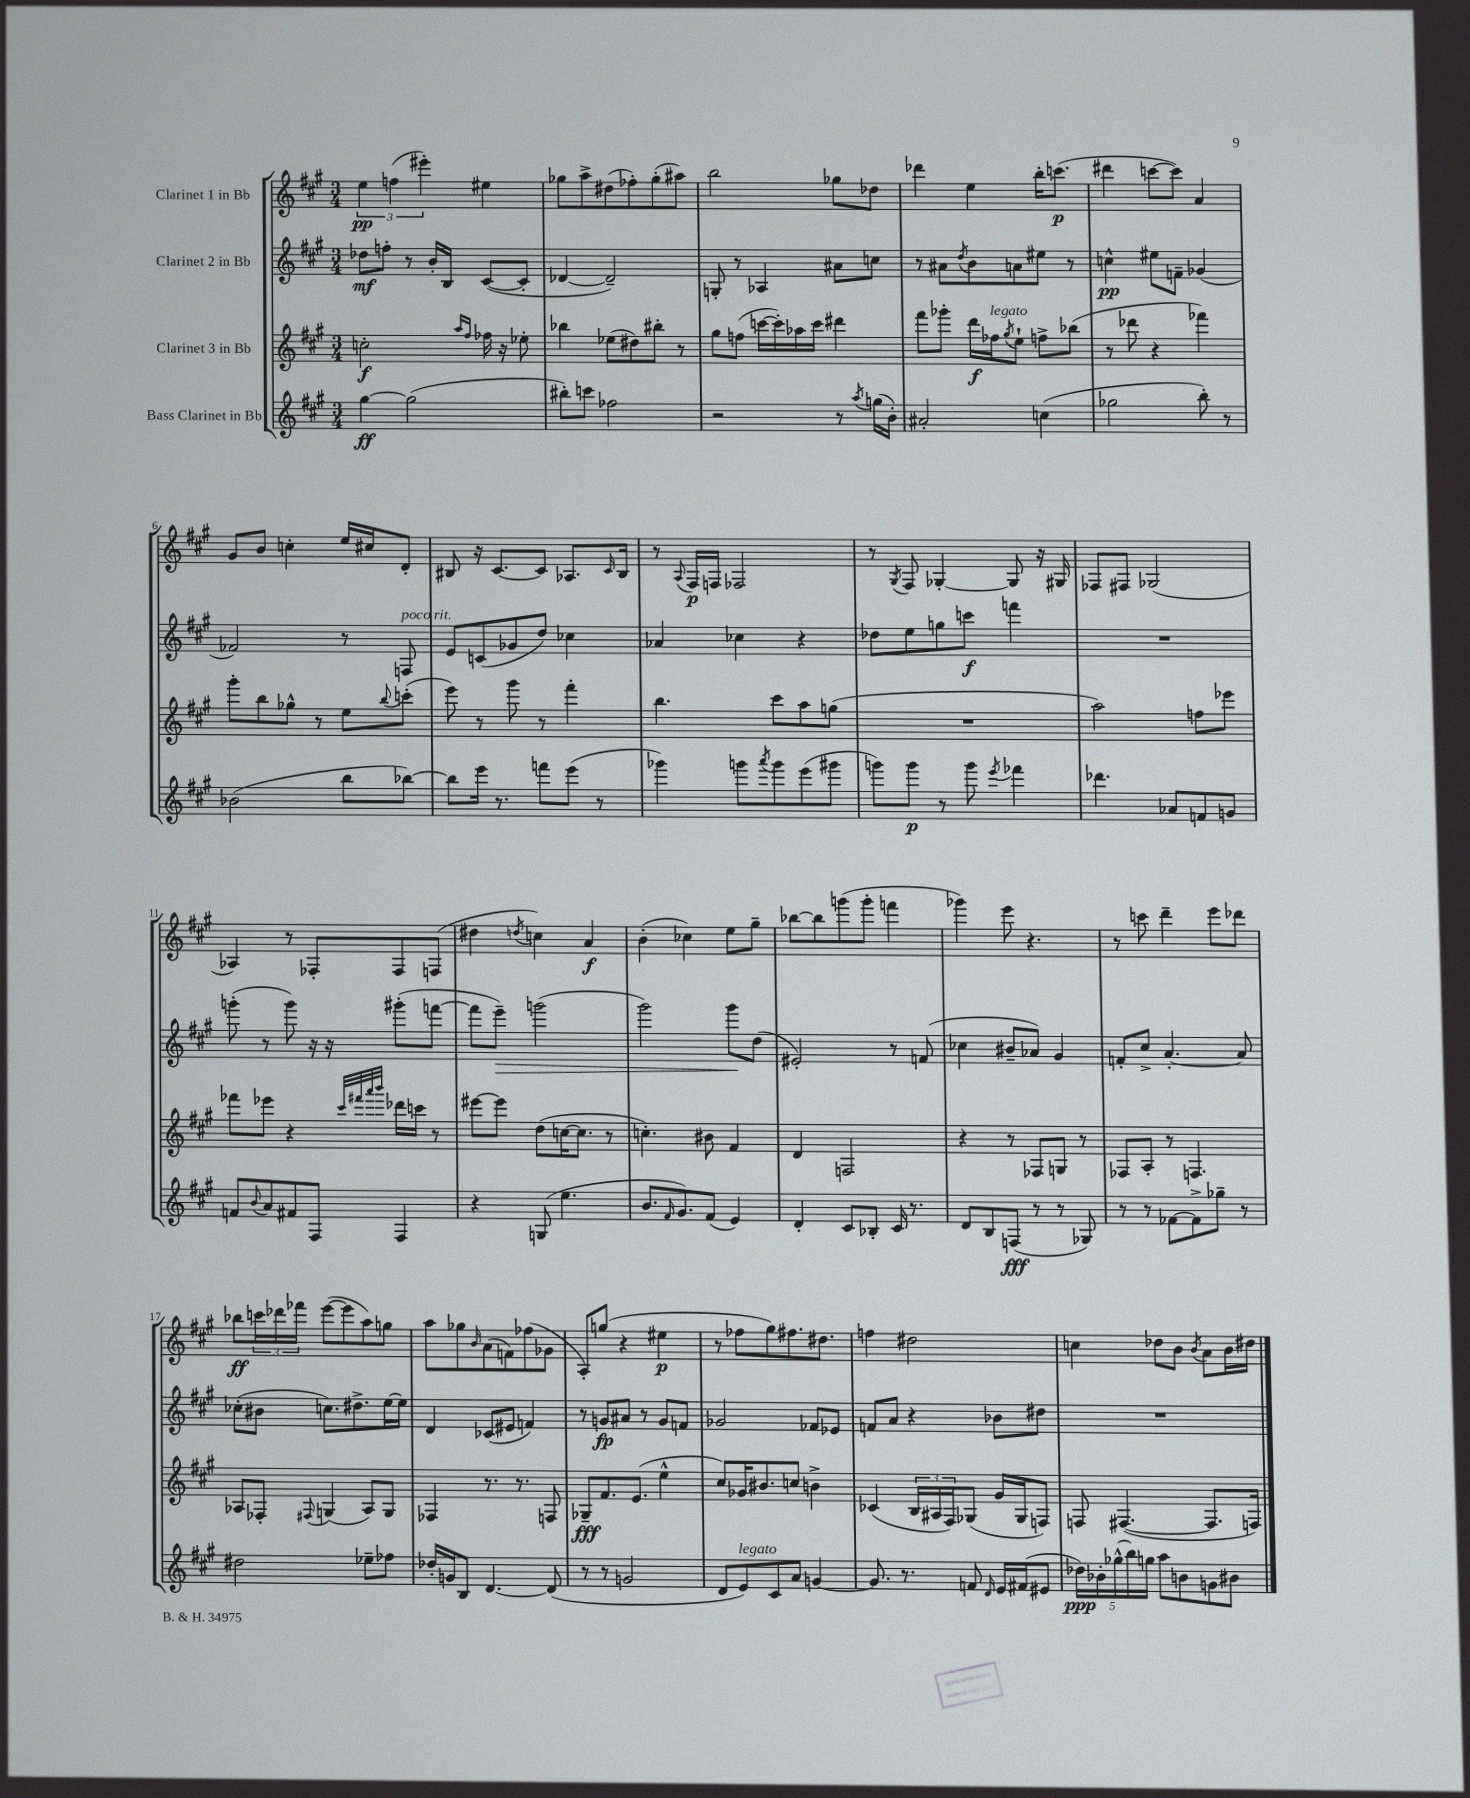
<<
\new StaffGroup <<
\new Staff = "s0" \with { instrumentName = "Clarinet 1 in Bb" } {
    \clef treble \key a \major \numericTimeSignature \time 3/4
    \tuplet 3/2 { e''4\pp f''4( eis'''4-.) } eis''4 |
    ges''8 a''8-> dis''8( fes''8-.) ges''8-.( ais''8) |
    b''2 ges''8 des''8 |
    des'''4 e''4 b''16-. c'''8.\p( |
    dis'''4 c'''8~ c'''8) a'4 |
    gis'8 b'8 c''4-. e''16 cis''16 d'8-. |
    bis8 r16 cis'8.~ cis'8 aes8. \grace { cis'16 } bis16 |
    r8 \appoggiatura { a8 } fis16\p f16 fes2 |
    r8 \acciaccatura { gis8 } fis8 ges4~-. ges8 r16 gis16 |
    fes8 fis8 ges2( |
    aes4) r8 fes8-. fes8 f8( |
    dis''4 \acciaccatura { d''8 } c''4) a'4\f |
    b'4-.( ces''4) e''8 gis''8-- |
    bes''8~ bes''8 g'''8( g'''8-. f'''4 |
    ges'''4) e'''8 r4. |
    r8 c'''8 d'''4-- e'''8 des'''8 |
    bes''8\ff \tuplet 3/2 { c'''16 des'''16 fes'''16 } e'''8~( e'''8 a''8) g''8 |
    a''8 ges''8 \grace { b'16 } a'8( f'8) fes''8( ges'8 |
    a8-.) g''8( r4 eis''4\p |
    r8 fes''8 gis''8) fis''8. dis''8. |
    f''4 dis''2 |
    c''4 des''8 b'8 \acciaccatura { b'8 } a'8 b'16 dis''16 \bar "|." |
}
\new Staff = "s1" \with { instrumentName = "Clarinet 2 in Bb" } {
    \clef treble \key a \major \numericTimeSignature \time 3/4
    des''8\mf f''8-. r8 b'16-. b16 cis'8~( cis'8-. |
    des'4~ des'2--) |
    g8-. r8 aes4 ais'8 c''8 |
    r8 ais'8 \acciaccatura { d''8 } b'8 a'8 eis''8 r8 |
    c''4-^\pp eis''8 f'8-- ges'4( |
    fes'2) r8 f8^\markup { \italic "poco rit." } |
    e'8 c'8( ges'8 d''8) ces''4 |
    aes'4 ces''4 r4 |
    des''8 e''8 g''8 c'''8\f f'''4 |
    R2. |
    g'''8-.( r8 g'''8) r16 r16 gis'''8-.( f'''8~ |
    f'''8 e'''8--\>) g'''2( |
    gis'''2) gis'''8\! d''8( |
    eis'2-.) r8 f'8( |
    ces''4 bis'8-- aes'8) gis'4 |
    f'8-. cis''8-> a'4.~-. a'8 |
    ces''8-.( bis'8 c''8.) dis''8.-> e''16~ e''16 |
    d'4 ces'8( eis'8 f'4) |
    r8 g'8\fp ais'8 r8 g'8 f'8 |
    ges'2 fes'8 ees'8 |
    f'8 a'8 r4 bes'8 dis''8 |
    R2. \bar "|." |
}
\new Staff = "s2" \with { instrumentName = "Clarinet 3 in Bb" } {
    \clef treble \key a \major \numericTimeSignature \time 3/4
    c''2-.\f \grace { a''16 fis''16 } fes''16 r16 ees''8-. |
    bes''4 ees''8( dis''8) bis''8-. r8 |
    gis''8 f''8( c'''16~ c'''16-.) aes''16 c'''16 dis'''4 |
    fis'''8 ges'''8-. d'''16\f fes''16^\markup { \italic "legato" } \acciaccatura { gis''8 } e''8-! f''8-> bes''8( |
    r8 des'''8 r4 fes'''4) |
    gis'''8-. b''8 ges''8-^ r8 e''8 \appoggiatura { b''8 } c'''8-.( |
    e'''8) r8 gis'''8 r8 fis'''4-. |
    b''4. cis'''8 a''8 g''8( |
    R2. |
    a''2) f''8 ees'''8 |
    fes'''8 ees'''8 r4 \grace { cis'''32 fis'''32 a'''32 b'''32 } des'''16 c'''16 r8 |
    eis'''8~ eis'''8 d''8( c''16~ c''8. r8 |
    c''4.-.) bis'8 fis'4 |
    d'4 f2 |
    r4 r8 fes8 g8 r8 |
    fes8 a8-. r8 f4. |
    aes8 fes8-. \appoggiatura { fis8 } g4( aes8) g8 |
    fes4 r8. r8. f8 |
    ges8--\fff fis'8. e'8.( e''4-^ |
    cis''8) ges'16 bis'8. c''8 b'4-> |
    ces'4( \tuplet 3/2 { b16 ais16 fis16) } ges8( gis'16 ges16 f8) |
    f8 fis4.~( fis8. f16) \bar "|." |
}
\new Staff = "s3" \with { instrumentName = "Bass Clarinet in Bb" } {
    \clef treble \key a \major \numericTimeSignature \time 3/4
    gis''4~\ff gis''2( |
    bis''8-.) c'''8 fes''2 |
    r2 r8 \acciaccatura { a''8 } g''16( b'16-.) |
    ais'2-. c''4( |
    ges''2 b''8-.) r8 |
    bes'2( b''8 bes''8~) |
    bes''8 e'''16 r8. f'''8 e'''8( r8 |
    ges'''4) g'''8 \acciaccatura { a'''8 } g'''8 e'''8( gis'''8 |
    g'''8) g'''8\p r8 g'''8 \acciaccatura { e'''8 } fes'''4 |
    des'''4. aes'8 f'8 g'8 |
    f'8 \appoggiatura { b'8 } a'8 fis'8 fis8 fis4 |
    r4 g8( e''4. |
    b'8. \grace { fis'16 } gis'8.) fis'8( e'4) |
    d'4-. cis'8 bes8-. cis'16 r8. |
    d'8 b8 f8\fff( r8 r8 ges8) |
    r8 r8 fes'8~ fes'8-> ges''8-- r8 |
    dis''2 ees''8-- fes''8 |
    des''16-. g'16 b8 d'4.~ d'8( |
    r8 r8 g'2 |
    d'8 e'8^\markup { \italic "legato" }) cis'8 a'8 g'4~ |
    g'8. r8. f'8 \grace { d'16 } e'16 fis'16( eis'8 |
    \tuplet 5/4 { des''16\ppp) bes'16-. ges''16-^( b''16) g''16 } a''8 b'8 g'8 bis'8 \bar "|." |
}
>>
>>
